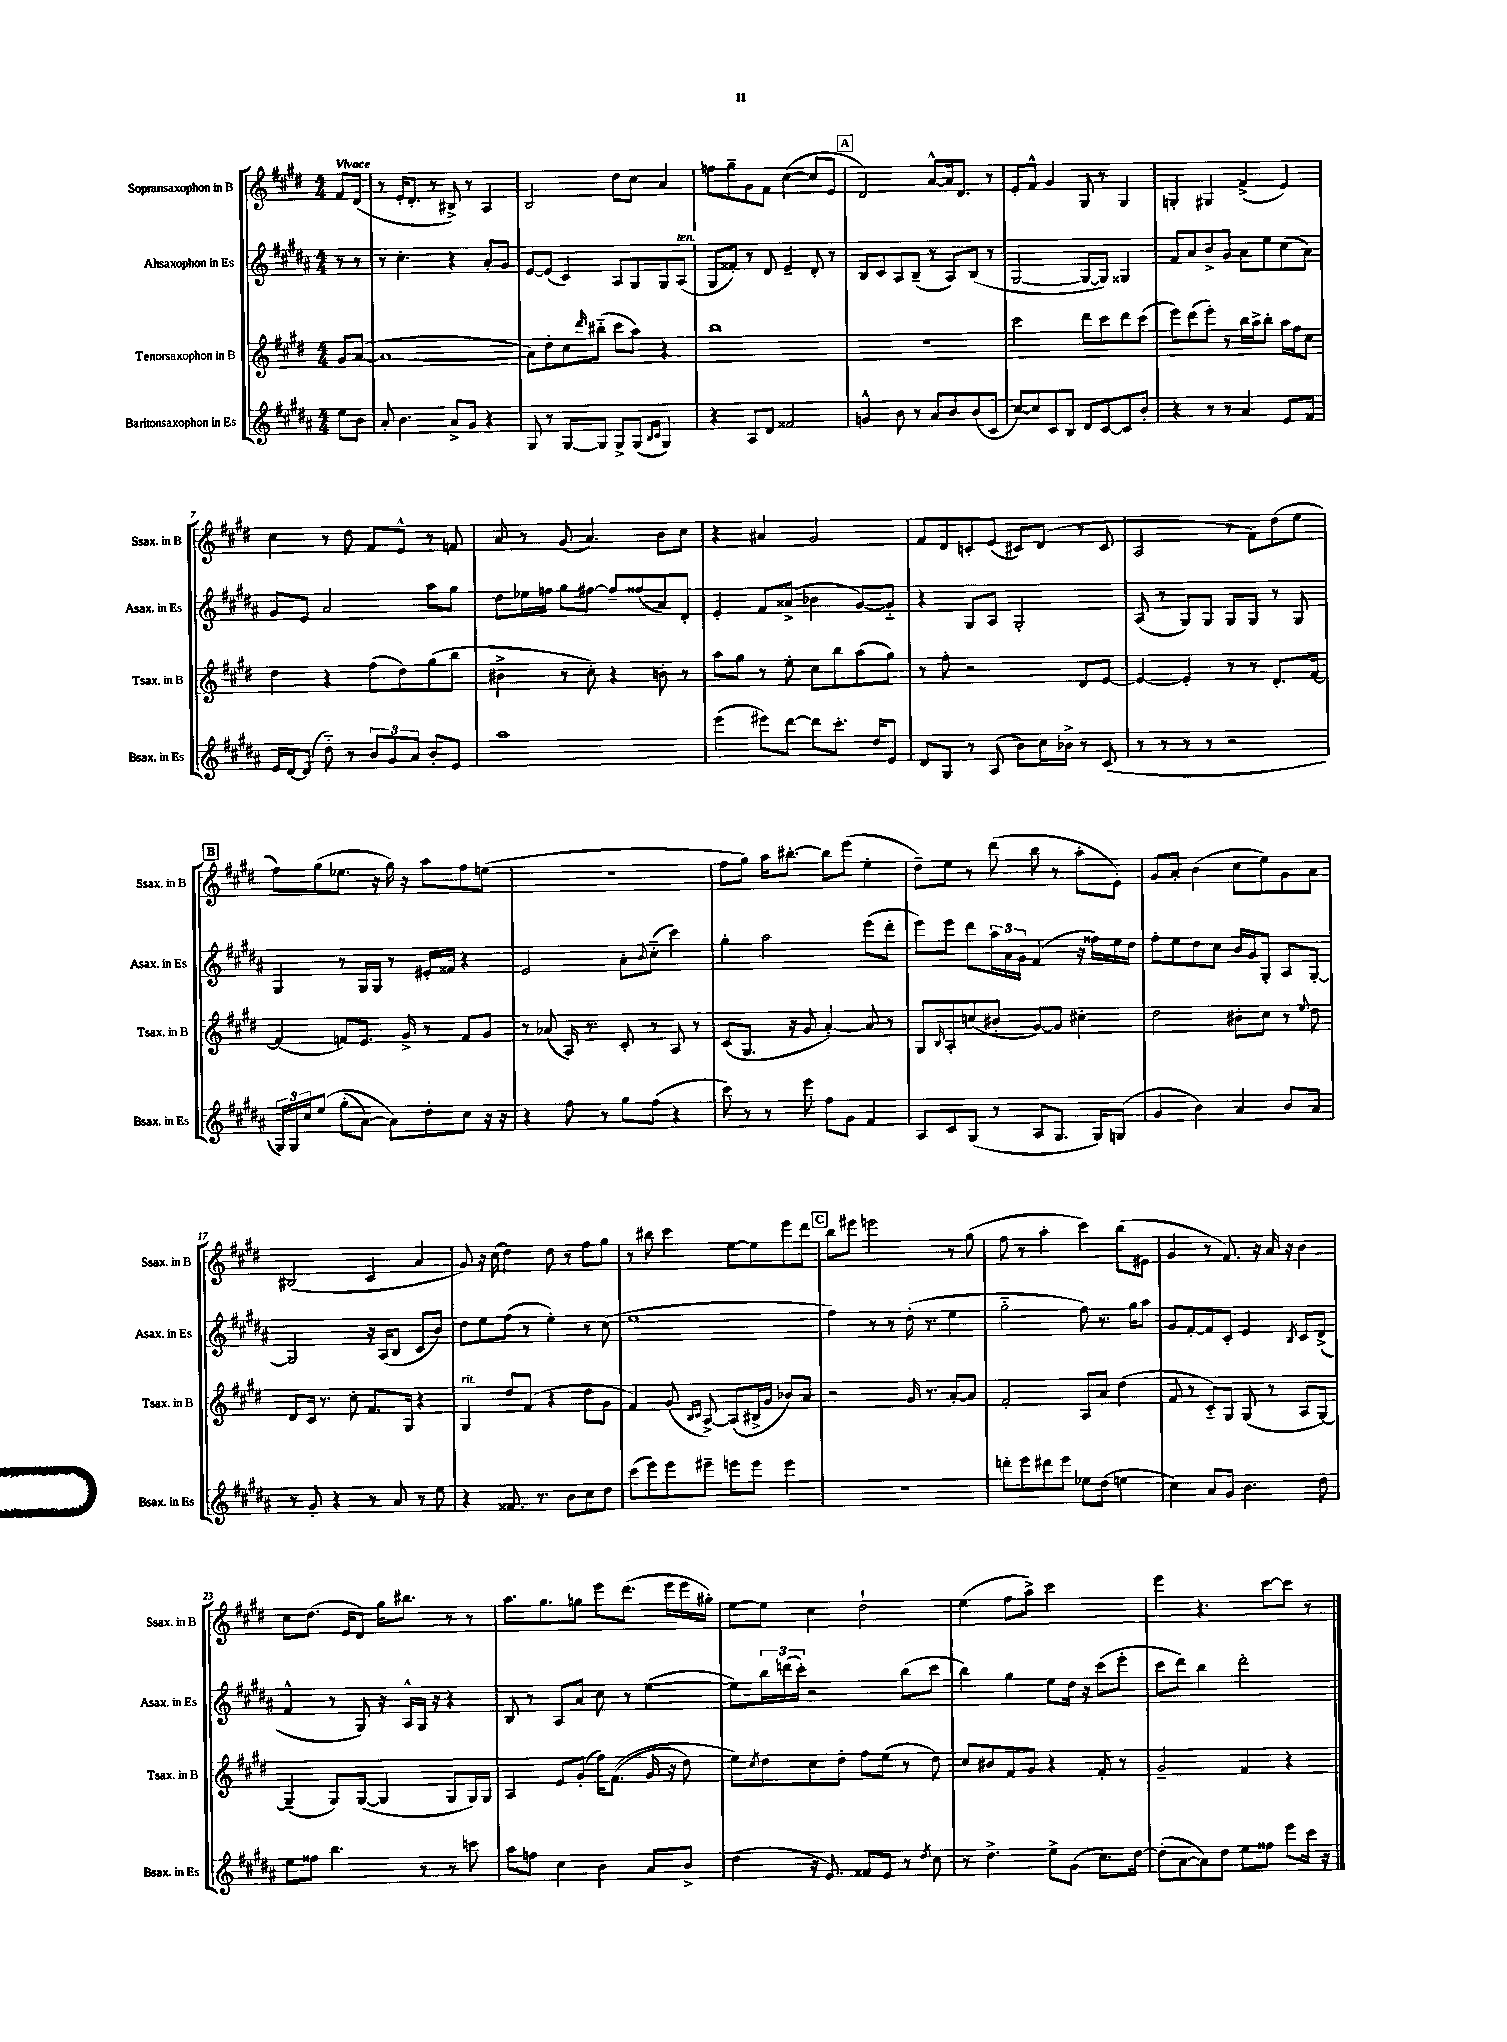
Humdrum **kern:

**kern	**kern	**kern	**kern
*part4	*part3	*part2	*part1
*staff4	*staff3	*staff2	*staff1
*I"Baritonsaxophon in Es	*I"Tenorsaxophon in B	*I"Altsaxophon in Es	*I"Sopransaxophon in B
*I'Bsax. in Es	*I'Tsax. in B	*I'Asax. in Es	*I'Ssax. in B
*clefG2	*clefG2	*clefG2	*clefG2
*k[f#c#g#d#a#]	*k[f#c#g#d#]	*k[f#c#g#d#a#]	*k[f#c#g#d#]
*M4/4	*M4/4	*M4/4	*M4/4
=	=	=	=
!	!	!	!LO:TX:a:B:t=Vivace
8ee\L	8g#/L	8r	8f#/L
8b\J	([8a/J	8r	(8d#/J
=1	=1	=1	=1
8a#'/	1a_	8r	8r
4.b\	.	4.cc#'\	16e'/KL
.	.	.	8.d#'/J
.	.	.	8r
8a#^/L	.	4r	8B#X^/)
8g#/J	.	.	8r
4r	.	8a#'/L	4A/
.	.	8g#/J	.
=2	=2	=2	=2
8G#/	8a\L])	[8e/L	2B/
8r	8dd#'\	(8e/J]	.
[8G#/L	8cc#\	4c#/)	.
.	16qqddd#/	.	.
8G#/J]	(8bb#X\J	.	.
8G#^/L	8ccc#\L	8A#/L	8dd#\L
(8G#/J	8aa\J)	8G#/	8cc#\J
16qqB/LL	.	.	.
16qqc#/JJ	.	.	.
4G#/)	4r	8G#/	4a/
!	!	!LO:TX:a:i:t=ten.	!
.	.	(8A#/J	.
=3	=3	=3	=3
4r	1bb	8G#/L	8ffn\L
.	.	8f##X'/J)	8gg#~\
8A#/L	.	8r	8g#\
8d#/J	.	8d#/	8f#\J
2f##X/	.	4e~/	([4cc#\
.	.	8d#'/	8cc#/L]
.	.	8r	8e/J
!!LO:REH:place=s1:t=A
=4	=4	=4	=4
4gn^^/	1r	8B/L	2d#/)
.	.	8c#/	.
8b\	.	8A#/	.
8r	.	(8B~/J	.
8a#/L	.	8r	[8a^^/L
8b/	.	8A#/L)	16a/k]
.	.	.	8.d#/J
(8b/	.	(8B/J	.
8c#/J	.	8r	8r
=5	=5	=5	=5
[8cc#/L)	2ccc#\	[2G#/	8e'/L
8cc#/]	.	.	8f#^^/J
8c#/	.	.	4g#/
8B/J	.	.	.
8d#/L	8ddd#\L	8G#/L_	8G#/
[8c#/	8ccc#\	8G#/J])	8r
8c#/]	8ddd#\	4G##X/	4G#/
8b'/J	(8ccc#\J	.	.
=6	=6	=6	=6
4r	8eee\L)	8f#/L	4Gn'/
.	(8ddd#\	8a#/	.
8r	8eee'\J)	8b^/	4G#X/
8r	8r	8g#/J	.
4a#/	16bb\LL	8a#\L	(4f#^/
.	16aa^\J	.	.
.	8bb'\J	8ee\	.
8e/L	16aa\LL	(8cc#\	4e/)
.	16ff#\J	.	.
8f#/J	8cc#\J	8a#\J)	.
!!LO:LB:g=z
=7	=7	=7	=7
16e/LL	4dd#\	8g#/L	4cc#\
[16d#/J	.	.	.
(8d#/J]	.	8e/J	.
8dd#\)	4r	2a#/	8r
8r	.	.	8dd#\
12b/L	(8ff#\L	.	8f#/L
12g#/	.	.	.
.	8dd#\)	.	8e^^/J
12a#/J	.	.	.
8b'/L	(8gg#\	8aa#\L	8r
8e/J	8bb\J	8gg#\J	8fn/
=8	=8	=8	=8
1aa#	4b#X^\	8dd#\L	8a/
.	.	16ee-X\L	8r
.	.	16ffn\JJ	.
.	8r	8gg#\L	(8g#/
.	8cc#'\)	[8ff#X\J	4.a/)
.	4r	8ff#~/L]	.
.	.	(8ff##X/	.
.	8bn'\	8a#/)	8b\L
.	8r	8d#'/J	8cc#\J
=9	=9	=9	=9
(4eee\	8aa\L	4e'/	4r
.	8gg#\J	.	.
8eee#X\L)	8r	8f#/L	4a#X/
[8ddd#\J	8ee'\	(8a##X^/J	.
8ddd#\L]	8cc#\L	4b-X\	2g#/
8.ccc#'\J	8bb\	.	.
.	(8aa\	[8g#/L)	.
16dd#/KL	.	.	.
8e/J	8gg#\J)	8g#/J]	.
=10	=10	=10	=10
8d#/L	8r	4r	8f#/L
8G#/J	8ff#'\	.	8d#/
8r	2r	8G#/L	8cn'/
(8A#/	.	8A#/J	(8e/J
8b\L)	.	2G#'/	8c#X/L)
16cc#\L	.	.	(8d#/J
16b-X^\JJ	.	.	.
8r	8d#/L	.	8r
(8c#/	[8e/J	.	8c#/
=11	=11	=11	=11
8r	4e/_	(8A#/	2A/
8r	.	8r	.
8r	4e'/]	8G#/L)	.
8r	.	8G#/J	.
2r	8r	8G#/L	8r
.	8r	8G#/J	8f#\L)
.	8.d#'/L	8r	(8dd#\
.	.	8G#/	8ee\J
.	[16f#/Jk	.	.
!!LO:LB:g=z
!!LO:REH:place=s1:t=B
=12	=12	=12	=12
24G#/LL)	(4f#/]	4G#/	8ff#\L)
24G#/	.	.	.
24cc#/J	.	.	.
(8ee/J	.	.	(8gg#\
(8gg#'\L	8fn/L)	8r	8.ee-X\J
[8a#\J)	8.e/J	16G#/LL	.
.	.	16G#/JJ	16r
8a#\L])	.	8r	16gg#\)
.	16g#^/	.	16r
8dd#'\	8r	16e#X'/LL	8aa\L
.	.	16f##X/JJ	.
8cc#\J	8f/L	4r	8ff#\
16r	8g#/J	.	(8een\J
16r	.	.	.
=13	=13	=13	=13
4r	8r	2e/	1r
.	(8a-X/	.	.
8ff#\	16A/)	.	.
.	8.r	.	.
8r	.	.	.
8gg#\L	8c#'/	8a#'\L	.
.	.	8qqb/	.
(8ff#\J	8r	(8cc#\J	.
4r	8A/	4ccc#\)	.
.	8r	.	.
=14	=14	=14	=14
8ccc#\)	(8c#/L	4gg#'\	8ff#\L
8r	8.G#/J	.	8gg#\J)
8r	.	2aa#\	16aa\KL
.	16r	.	[8.bb#X'\J
8eee\	8g#/	.	.
8ff#\L	[4a'/)	.	8bb#\L]
8g#\J	.	.	(8eee\J
4f#/	8a/]	(8eee\L	4ee'\
.	8r	8ddd#'\J	.
=15	=15	=15	=15
8A#/L	8G#/L	8eee\L)	8dd#~\L)
.	16qqB/	.	.
8c#/	8A'/	8eee\J	8ee\J
(8G#/J	(8ccn/	8ddd#\L	8r
8r	8b#X'/J	24aa#\L	(8ddd#\
.	.	24a#\	.
.	.	24g#\JJ	.
8A#/L	[8g#/L)	(4f#/	8bb\
8.G#/J	8g#/J]	.	8r
.	4cc#X'\	16r	8aa'\L
16G#/KL)	.	16ff##X\LL)	.
(8Gn/J	.	16ee\	8e'\J)
.	.	16dd#\JJ	.
=16	=16	=16	=16
4g#/	2dd#\	8ff#'\L	8g#/L
.	.	8ee\	8a'/J
4b\)	.	8dd#\	(4b\
.	.	8cc#\J	.
4a#/	8b#X'\L	16b/LL	8cc#\L
.	.	16g#/J	.
.	8cc#\J	8G#'/J	8ee\)
8b/L	8r	8A#/L	8g#\
.	8qqee/	.	.
8a#/J	8dd#\	[8G#'/J	8a\J
!!LO:LB:g=z
=17	=17	=17	=17
8r	8d#/L	2G#/]	(2B#X/
8g#'/	16c#/Jk	.	.
.	8.r	.	.
4r	.	.	.
.	8cc#'\	.	.
8r	8.f#/L	16r	4c#/
.	.	(16A#/KL	.
8a#/	.	8B/J	.
.	16G#/Jk	.	.
8r	4r	8c#/L	4a/
8ee\	.	8b/J)	.
=18	=18	=18	=18
!	!LO:TX:a:i:t=rit.	!	!
4r	4G#/	8dd#\L	8g#/)
.	.	8ee\	16r
.	.	.	(16cc#\
8.f##X/	8dd#/L	(8ff#\J	4dd#\)
.	(8f#/J	8r	.
8.r	.	.	.
.	4r	4ee'\)	8dd#\
8b\L	.	.	8r
8cc#\	8dd#\L	8r	8ff#\L
8dd#\J	8g#\J	(8cc#\	8gg#\J
=19	=19	=19	=19
(8ccc#\L	4f#/)	1ee	8r
8eee\)	.	.	8bb#X\
8eee\	(8g#/	.	4ccc#\
.	16qqB/LL	.	.
.	16qqc#/JJ	.	.
8eee#X~\J	[8A^/)	.	.
8eeen\L	(8A/L]	.	[8ee\L
8eee\J	16B#X^/L	.	8ee\]
.	16g#/JJ	.	.
4eee\	8b-X/L)	.	8eee\
.	8a/J	.	8ddd#\J
!!LO:REH:place=s1:t=C
=20	=20	=20	=20
1r	2r	4ff#\)	8bb\L
.	.	.	8eee#X\J
.	.	8r	2eeen\
.	.	8r	.
.	16g#/	(16dd#'\	.
.	8.r	8.r	.
.	[8a'/L	4ee\	8r
.	8a/J]	.	(8gg#\
=21	=21	=21	=21
8dddn'\L	2f#'/	2gg#\	8ff#\
8eee\	.	.	8r
8ddd#X\	.	.	4aa'\
8eee\J	.	.	.
8ee-X\L	8A/L	8ff#\)	4ccc#\)
(8dd#\J	8a/J	8.r	.
4een\	(4dd#\	.	(8bb\L
.	.	16gg#\KL	.
.	.	8aa#\J	8e#X\J
=22	=22	=22	=22
4cc#\)	8f#/	8g#/L	4g#/
.	8r	[8f#'/	.
8a#/L	8c#/L)	8f#/]	8r
8g#/J	8G#/J	8c#'/J	8.f#/)
4.b\	(8G#/	4e/	.
.	.	.	16r
.	8r	.	16a/
.	.	.	16r
.	.	8qB/	.
.	8A/L	8c#/L	4b\
8dd#\	[8G#/J)	(8d#^/J	.
!!LO:LB:g=z
=23	=23	=23	=23
8ee\L	(4G#~/]	4f#^^/	8cc#\L
8ff##X\J	.	.	(8.dd#\J
4.bb\	8G#/L)	8r	.
.	.	.	16e/KL
.	([8G#/J	8G#/)	8d#/J)
.	4G#/]	16r	16gg#\KL
.	.	16A#^^/LL	8.bb#X\J
8r	.	16G#/JJ	.
.	.	16r	.
8r	8G#/L	4r	8r
8cccn\	16G#/L)	.	8r
.	16G#/JJ	.	.
=24	=24	=24	=24
8aa#\L	4A/	8B/	8.aa\L
8ffn\J	.	8r	.
.	.	.	8.gg#\
4cc#\	8e/L	8A#/L	.
.	(8g#'/J	8a#/J	8ggn\J
4b\	16ff#\KL)	8cc#\	8eee\L
.	((8.f#\J	.	.
.	.	8r	(8.ddd#\J
8a#/L	16g#/	([4ee\	.
.	16r	.	16eee\LL
8b^/J	8dd#\)	.	16eee\
.	.	.	16gg#X'\JJ)
=25	=25	=25	=25
(4dd#\	8ee\L)	8ee\L])	[8ee\L
.	8qcc#/	.	.
.	8dd#\	24bb\L	8ee\J]
.	.	(24dddn\	.
.	.	24ccc#'\JJ)	.
16r	8cc#\	2r	4cc#\
8.e/)	.	.	.
.	8dd#'\J	.	.
8f##X/L	8ff#\L	.	2dd#`\
8e/J	(8ee\J	.	.
8r	8r	(8bb\L	.
8qdd#/	.	.	.
8cc#\	8dd#\)	8ccc#\J	.
=26	=26	=26	=26
8r	8cc#/L	4bb\)	(4ee\
4.dd#^\	8b#X/	.	.
.	8f#/	4gg#\	8ff#\L
.	8g#/J	.	8aa^\J)
8ee^\L	4r	8ee\L	2ccc#\
(8g#\J	.	16dd#\Jk	.
.	.	16r	.
8.cc#\L)	8f#'/	(8ccc#\L	.
.	8r	8eee'\J	.
[16dd#\Jk	.	.	.
=27	=27	=27	=27
(8dd#'\L]	2g#~/	8ccc#\L	4eee\
[8a#\	.	8ddd#\J)	.
8a#\])	.	4bb\	4.r
8dd#\J	.	.	.
8ee\L	4f#/	2ddd#'\	.
8ff##X\J	.	.	[8ccc#\L
8eee\L	4r	.	8ccc#\J]
16ccc#\Jk	.	.	8r
16r	.	.	.
==	==	==	==
*-	*-	*-	*-
